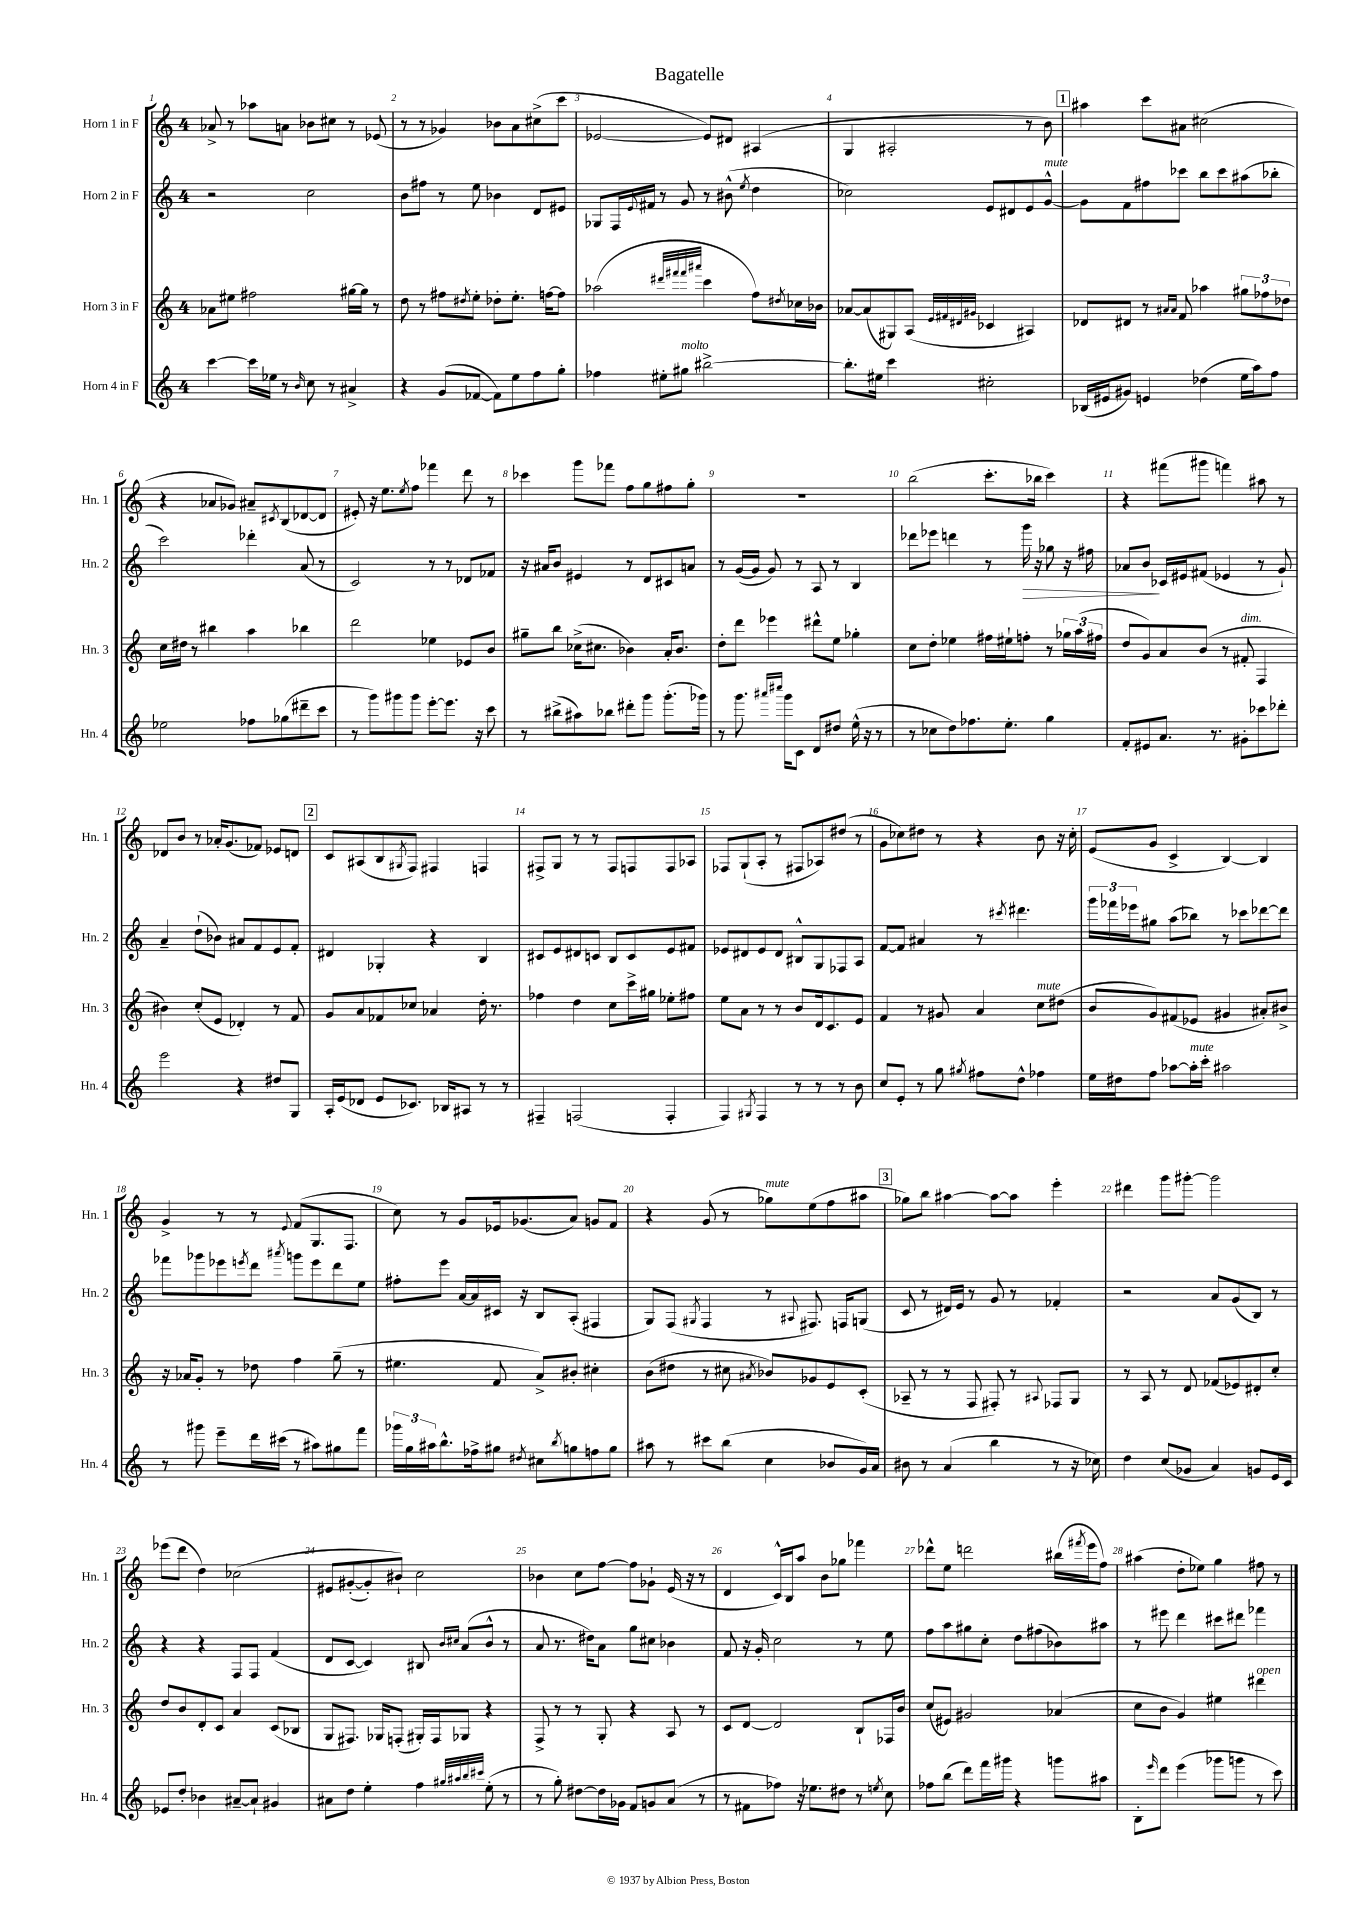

**kern	**kern	**kern	**kern
*staff4	*staff3	*staff2	*staff1
*clefG2	*clefG2	*clefG2	*clefG2
*k[]	*k[]	*k[]	*k[]
*M4/4	*M4/4	*M4/4	*M4/4
[4ccc	8a-	2r	8a-^
.	8ee#	.	8r
16ccc]	2ff#	.	8aa-
16ee-	.	.	.
8r	.	.	8a
16qqb	.	.	.
8cc	.	2cc	8b-
8r	.	.	8cc#
4a#^	[16gg#	.	8r
.	16gg#]	.	.
.	8r	.	(8e-
=	=	=	=
4r	8dd	8b	8r
.	8r	8ff#	8r
(8g	8ff#	8r	4g-)
.	8qdd#	.	.
[8f-	8ee'	8ee	.
8f-])	8dd-'	4b-	8b-
8ee	8.ee'	.	8a
8ff	.	8d	(8cc#^
.	[16ff	.	.
8gg'	8ff]	8e#	8ccc
=	=	=	=
4ff-	(2aa-	8G-	[2e-
.	.	16F	.
.	.	8qqe	.
.	.	16f#	.
8ee#'	.	8r	.
8gg#	.	8g	.
.	32qqddd#	.	.
.	32qqfff#	.	.
.	32qqfff#	.	.
.	32qqaaa#	.	.
[2bb#^	4ccc	8r	8e-])
.	.	(8b#^^	8d#
.	.	8qee	.
.	8ff)	4dd	(4A#
.	8qdd#	.	.
.	16cc-	.	.
.	16b-	.	.
=	=	=	=
8.bb#']	[8a-	2cc-)	4G
.	(8a-]	.	.
16ee#	.	.	.
4ccc	8G#)	.	2A#'
.	(8A	.	.
.	32qqe	.	.
.	32qqf#	.	.
.	32qqd#	.	.
.	32qqg#	.	.
2cc#'	4c-	8e	.
.	.	8d#	.
.	4A#)	8e	8r
.	.	[8g^^	8b)
=	=	=	=
(16B-	8d-	8g]	4aa#
16e#	.	.	.
8g#)	8d#	8f	.
4e	8r	8ff#	8ccc
.	16qqa#	.	.
.	16qqa#	.	.
.	8f	8ccc-	8a#
(4dd-	4aa-	8bb	(2cc#
.	.	8ccc-	.
16ee	12gg#	(8aa#	.
16aa)	.	.	.
.	12ff-	.	.
8ff	.	8bb-'	.
.	12dd-	.	.
=	=	=	=
2ee-	16cc	2ccc)	4r
.	16dd#	.	.
.	8r	.	.
.	4bb#	.	8a-
.	.	.	8g-)
8ff-	4aa	4ddd-'	8a#~
.	.	.	8qc#
(8gg-	.	.	(8B
8ddd#~	4bb-	(8a	[8d-
8ccc	.	8r	8d-]
=	=	=	=
8r	2ddd	2c)	8e#')
8ggg)	.	.	16r
.	.	.	8.ee
8ggg#	.	.	.
.	.	.	8qee
8ggg#	.	.	8ff
[8eee'	4ee-	8r	4fff-
8.eee]	.	8r	.
.	8e-	8d-	8ddd
16r	.	.	.
8ccc	8b	8f-	8r
=	=	=	=
8r	8gg#~	16r	4ccc-
.	.	16a#	.
(8bb#^	8bb	8b	.
8aa#)	(16cc-^	4e#	8ggg
.	8.cc#	.	.
8bb-	.	.	8fff-
8ddd#'	4b-)	8r	8ff
8ggg	.	8d	8gg
(8.ggg'	16a'	8c#	8ff#
.	8.b-	.	.
.	.	8a	8gg'
16ggg-)	.	.	.
=	=	=	=
8r	8dd'	8r	1r
8.ggg	8ddd	([16g	.
.	.	16g]	.
.	4eee-	8g)	.
16qqaaa#	.	.	.
16qqcccc#	.	.	.
16ggg	.	.	.
8c	.	8r	.
8d	8ddd#^^	8A	.
8dd#	8ee	8r	.
(16ee^^	4gg-'	4B	.
16r	.	.	.
8r	.	.	.
=	=	=	=
8r	8cc	8ddd-	(2bb
8cc-	8dd'	8eee-	.
8dd)	4ee-	4ddd	.
8.ff-	.	.	.
.	16ff#	8r	8.ccc'
8.ee'	16ee#`	.	.
.	8ff'	16ggg	.
.	.	16r	16bb-
4gg	8r	8gg-	4ccc)
.	24gg-	16r	.
.	(24aa	.	.
.	.	16ff#	.
.	24ff#	.	.
=	=	=	=
8f'	8dd	8a-	4r
8e#	8g)	8b	.
8.a	8a	16c-	(8fff#
.	.	16e#	.
.	(8b	(8f#	8ggg#
8.r	.	.	.
.	8r	4e-	4fff)
8g#'	8f#'	.	.
8ccc-	4F	8r	8aa#
8ddd-'	.	8g`)	8r
=	=	=	=
2eee	4b#)	4a~	8d-
.	.	.	8b
.	(8cc'	(8dd`	8r
.	8e	8b-)	16a-'
.	.	.	(8.g
4r	4d-')	8a#	.
.	.	8f	8f-)
8dd#	8r	8e	8e-
8G	8f	8f'	8d
=	=	=	=
16A'	8g	4d#	8c
(16e	.	.	.
8d-	8a	.	(8A#
8e	8f-	4G-'	8B
.	.	.	8qG#
8.c-)	8cc-	.	8F)
.	4a-	4r	4F#
16B-	.	.	.
8A#	.	.	.
8r	16dd'	4B	4F
.	8.r	.	.
8r	.	.	.
=	=	=	=
4F#~	4ff-	8c#	8F#^
.	.	8e	8G
(2F	4dd	8d#	8r
.	.	8c	8r
.	8cc	8B	8F#
.	16ccc^	8c	8F
.	16gg#	.	.
4F'	8ee-'	8e	8F
.	8ff#	8f#	8A-
=	=	=	=
4F)	8ee	8e-	8F-
.	8a	8d#	(8G`
8qG#	.	.	.
4F	8r	8e-	8A'
.	8r	8d#	8r
8r	8b	8B#^^	8F#
8r	16d	8G	8A-)
.	8.c	.	.
8r	.	8F-	(8dd#
8b	8e	8A	8r
=	=	=	=
8cc	4f	[8f	8g
8e'	.	8f]	8cc-)
8r	8r	4a#	8dd#
8gg	8g#	.	8r
8qgg#	.	.	.
8ff#	4a	8r	4r
.	.	8qccc#	.
8dd^^	.	4.ddd#	.
4ff-	8cc	.	8b
.	(8dd#	.	16r
.	.	.	16cc-'
=	=	=	=
16ee	8b	24ggg	(8e
.	.	24fff-	.
16dd#	.	.	.
.	.	24eee-	.
8ff	8g)	8gg#	8g
[8aa-	(8f#	(8aa	4c^
16aa-']	8e-	8bb-)	.
16ccc'	.	.	.
2aa#	4g#	8r	[4B)
.	.	8ccc-	.
.	8a#')	[8ddd-	4B]
.	8b#^	8ddd-]	.
=	=	=	=
8r	16r	8fff-	4g^
.	16a-	.	.
8ggg#	8g'	8ggg-	.
8eee~	8r	8eee-	8r
.	.	8qeee	.
16ddd	8dd-	8ddd	8r
(16ccc#	.	.	.
.	.	8qaaa#	8qqe
8r	4ff	8ggg	(8f
8aa#)	.	8eee	8.G
8gg#	(8gg~	8ddd	.
.	.	.	8.F
8fff	8r	8ee	.
=	=	=	=
24ggg-	4.ee#	8ff#'	8cc)
24gg	.	.	.
24aa#	.	.	.
8.bb^^	.	8eee	8r
.	.	[16a	8g
16ff-^	.	16a]	.
8gg#	8f	16c#	16e-
.	.	16r	(8.g-
8qdd#	.	.	.
8cc#	8a^)	8B	.
8qbb	.	.	.
8gg	8b#'	(8A'	8a)
8ff	4cc#'	4F#	8g
8gg	.	.	8f
=	=	=	=
8aa#	(8b	8G)	4r
8r	8dd#	(8F	.
.	.	8qG#	.
8ccc#	8r	4F	(8g
(8bb	8cc#	.	8r
.	8qa#	.	.
4cc	8b-)	8r	8gg-)
.	.	8qqA#	.
.	8g-	8.F#)	(8ee
8b-	8e	.	8ff
.	.	16F	.
16g)	(8c'	(8G	8aa#
16a	.	.	.
=	=	=	=
8b#	8A-~	8c	8gg-)
8r	8r	8r	8bb
(4a	8r	16d#)	[4aa#
.	.	16e	.
.	8F	8r	.
4bb	8F#')	8g	8aa#_
.	8r	8r	8aa#]
.	8qqA#	.	.
8r	8F-	4f-'	4eee'
16r	8G	.	.
16cc-)	.	.	.
=	=	=	=
4dd	8r	2r	4ddd#
.	8A	.	.
(8cc	8r	.	8ggg
8g-	8d	.	[8ggg#'
4a)	(8f-	8a	2ggg#]
.	8e-)	(8g	.
8g	8d#'	8B)	.
16e	8cc'	8r	.
16c	.	.	.
=	=	=	=
8e-	8dd	4r	(8eee-
8dd'	8b	.	8ddd
4b-	8d'	4r	4dd)
.	8c	.	.
[8a#~	4a	8F	&(2cc-
8a#`]	.	8F	.
4g#	(8c	(4f	.
.	8B-	.	.
=	=	=	=
8a#	8G	8d	8e#
8dd	8.F#)	[8c	([8g#'
4ee'	.	4c])	8g#'])
.	16G-	.	.
.	(8F'	.	8b#`&)
4ff	16G#')	8B#	2cc
.	16F	.	.
.	.	16qqb	.
.	.	16qqcc#	.
.	8G-	(8a	.
32qqgg#	.	.	.
32qqaa#	.	.	.
32qqbb	.	.	.
32qqccc#	.	.	.
(8ee'	4r	8b^^	.
8r	.	8r	.
=	=	=	=
8r	8F^	8a	4b-
8gg')	8r	8.r	.
[8dd#	8r	.	8cc
.	.	16dd#)	.
16dd#]	8G'	8a	[8ff
16g-	.	.	.
8f	4r	8gg	8ff]
8g	.	8cc#	8g-`
(8a	8A	4b-	(16e
.	.	.	16r
8r	8r	.	8r
=	=	=	=
8r	8c	8f	4d
8f#	[8d	16r	.
.	.	16g'	.
8ff-)	2d]	2cc	16c^^)
.	.	.	16B
16r	.	.	8aa
8.ee-	.	.	.
.	.	.	8b
8dd#	.	.	8gg-
8r	8B`	8r	4fff-
8qee	.	.	.
8cc	16F-	8ee	.
.	16b	.	.
=	=	=	=
8ff-	(8cc	8ff	8ddd-^^
(8bb	8e#)	8aa	8ee
8ddd)	2g#	8gg#	2ddd
16fff	.	8cc'	.
16ggg#	.	.	.
4r	.	8dd	.
.	.	(8ff#	.
8ggg	(4a-	8b-)	(16bb#
.	.	.	8qfff#
.	.	.	16eee
8aa#	.	8aa#	8ff)
=	=	=	=
8B'	8cc	8r	(4aa#
16qqeee	.	.	.
8ddd	8b	8eee#	.
(4eee	4g)	4ddd	8dd'
.	.	.	8ee-)
8ggg-	4ee#	8ccc#	4gg
8ggg	.	8ddd#	.
8r	4ddd#	4fff-	8ff#
8ccc)	.	.	8r
==	==	==	==
*-	*-	*-	*-
